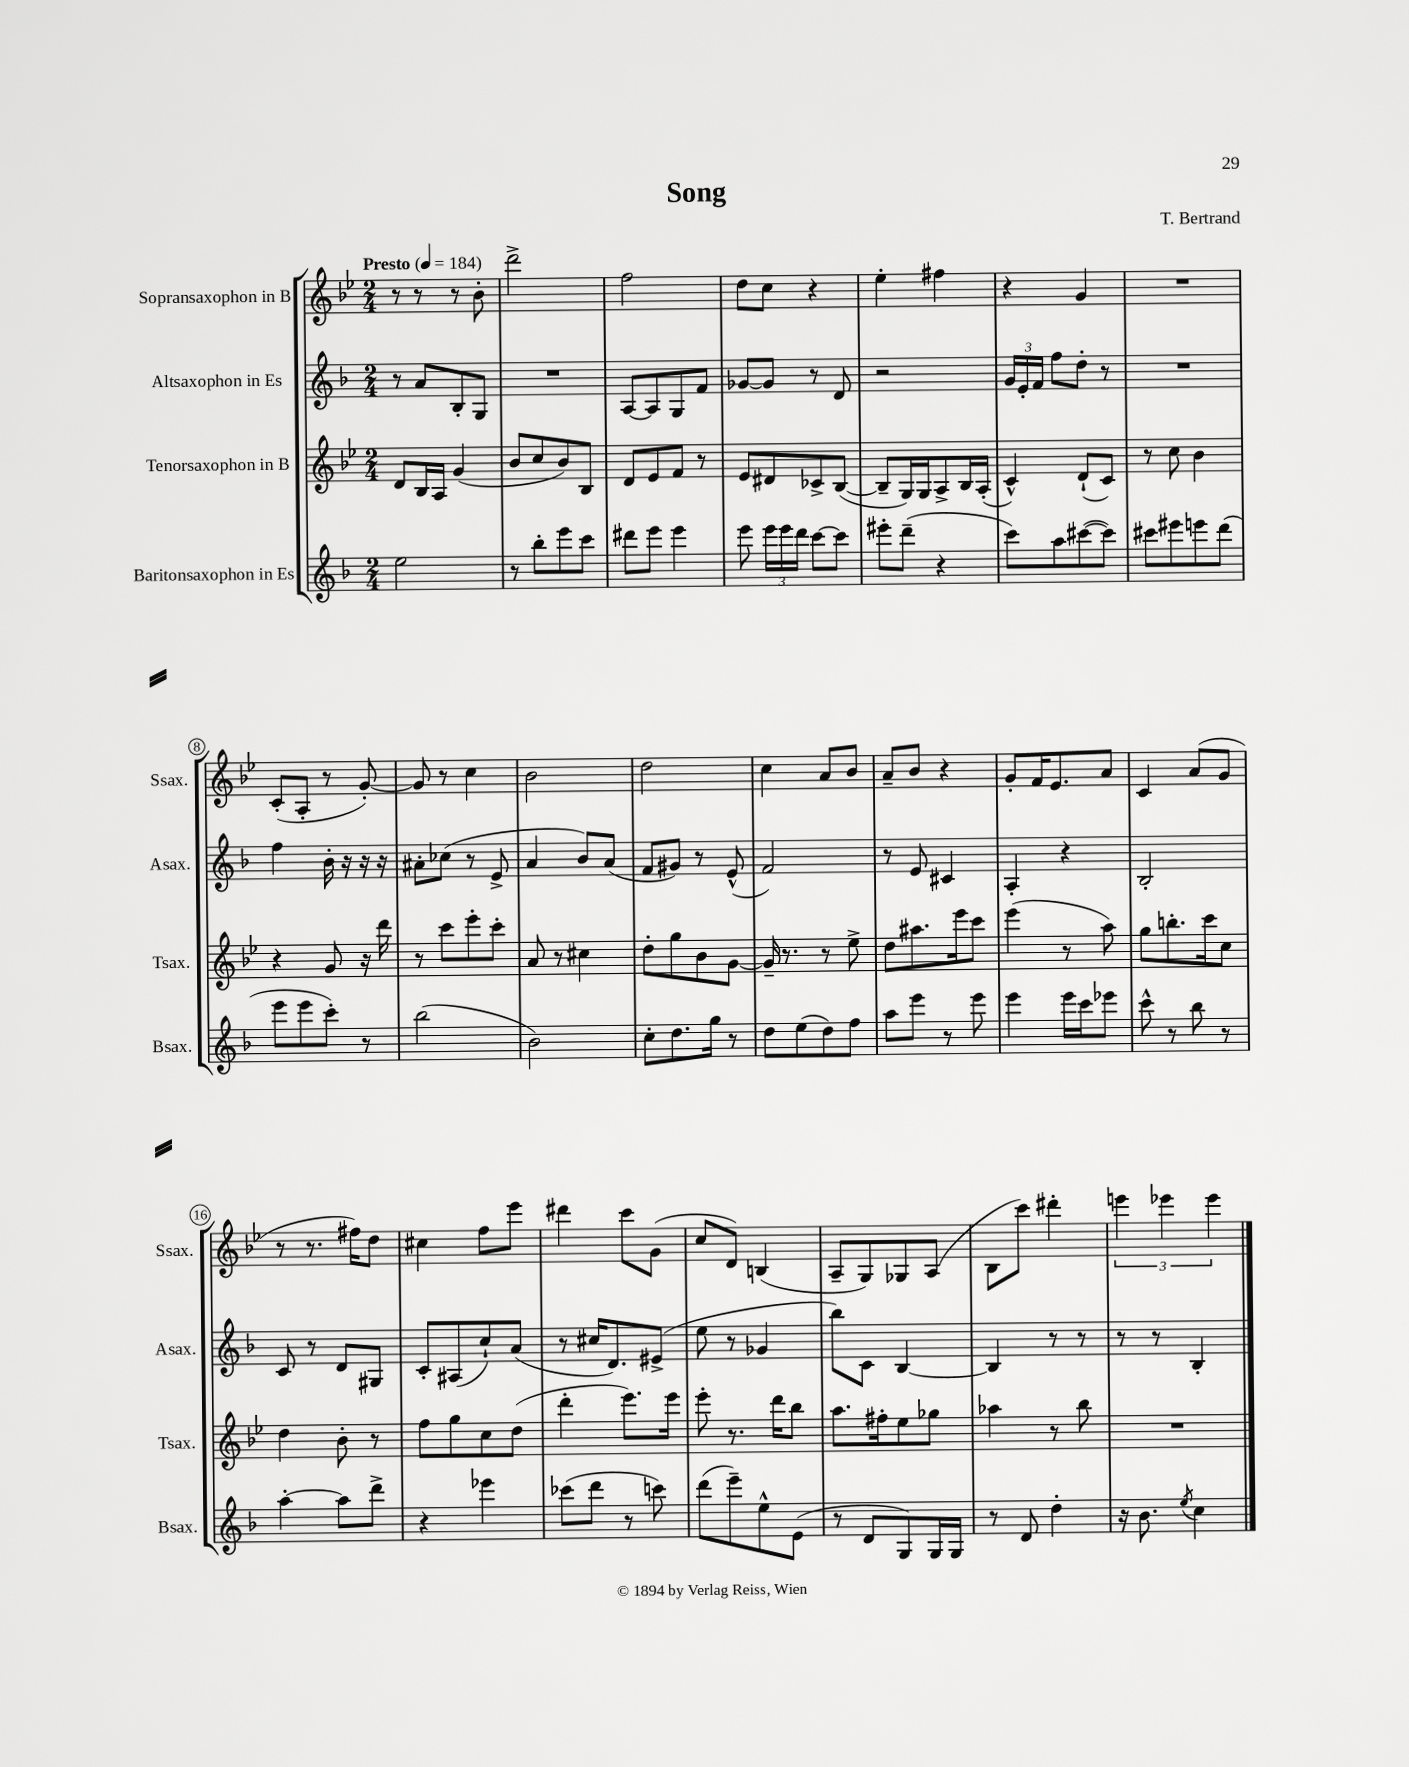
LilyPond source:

\header { title = "Song" composer = "T. Bertrand" }
<<
\new StaffGroup <<
\new Staff = "s0" \with { instrumentName = "Sopransaxophon in B" shortInstrumentName = "Ssax." } {
    \clef treble \key bes \major \numericTimeSignature \time 2/4 \tempo "Presto" 4 = 184
    \autoBeamOff r8 r8 r8 bes'8-. |
    d'''2-> |
    f''2 |
    d''8[ c''8] r4 |
    ees''4-. fis''4 |
    r4 g'4 |
    R2 |
    c'8[-.( a8]-. r8 g'8~-.) |
    g'8 r8 c''4 |
    bes'2 |
    d''2 |
    c''4 a'8[ bes'8] |
    a'8[-- bes'8] r4 |
    g'8[-. f'16 ees'8. a'8] |
    c'4 a'8[( g'8] |
    r8 r8. fis''16[) d''8] |
    cis''4 f''8[ ees'''8] |
    dis'''4 c'''8[ g'8]( |
    c''8[ d'8]) b4( |
    a8[-- g8) ges8 a8]( |
    bes8[ c'''8]) dis'''4-. |
    \tuplet 3/2 { e'''4 ees'''4 ees'''4 } \bar "|." |
}
\new Staff = "s1" \with { instrumentName = "Altsaxophon in Es" shortInstrumentName = "Asax." } {
    \clef treble \key f \major \numericTimeSignature \time 2/4
    \autoBeamOff r8 a'8[ bes8-. g8] |
    R2 |
    a8[~ a8 g8 f'8] |
    ges'8[~ ges'8] r8 d'8 |
    r2 |
    \tuplet 3/2 { g'16[ e'16-. f'16] } f''8[ d''8]-. r8 |
    R2 |
    f''4 bes'16-. r16 r16 r16 |
    ais'8[-. ces''8]( r8 e'8-> |
    a'4 bes'8[) a'8]( |
    f'8[ gis'8]) r8 e'8-^( |
    f'2) |
    r8 e'8 cis'4 |
    a4-. r4 |
    bes2-. |
    c'8 r8 d'8[ gis8] |
    c'8[-. ais8( c''8-!) a'8]( |
    r8 cis''16[ d'8.) eis'8]->( |
    e''8 r8 ges'4 |
    bes''8[) c'8] bes4~ |
    bes4 r8 r8 |
    r8 r8 bes4-. \bar "|." |
}
\new Staff = "s2" \with { instrumentName = "Tenorsaxophon in B" shortInstrumentName = "Tsax." } {
    \clef treble \key bes \major \numericTimeSignature \time 2/4
    \autoBeamOff d'8[ bes16 a16] g'4( |
    bes'8[ c''8 bes'8) bes8] |
    d'8[ ees'8 f'8] r8 |
    ees'8[ dis'8 ces'8-> bes8]~( |
    bes8[-- g16) g16 a8-> bes16 a16]-.( |
    c'4-^) d'8[-!( c'8]) |
    r8 c''8 bes'4 |
    r4 g'8 r16 d'''16 |
    r8 c'''8[ ees'''8-. c'''8]-. |
    a'8 r8 cis''4 |
    d''8[-. g''8 bes'8 g'8]~ |
    g'16-- r8. r8 ees''8-> |
    d''8[ ais''8. ees'''16 c'''8] |
    ees'''4( r8 a''8) |
    g''8[ b''8.-. c'''16 c''8] |
    d''4 bes'8-. r8 |
    f''8[ g''8 c''8 d''8]( |
    d'''4-. ees'''8.[) ees'''16] |
    ees'''8-. r8. d'''16[ bes''8] |
    a''8.[ fis''16-. ees''8 ges''8] |
    aes''4 r8 bes''8 |
    R2 \bar "|." |
}
\new Staff = "s3" \with { instrumentName = "Baritonsaxophon in Es" shortInstrumentName = "Bsax." } {
    \clef treble \key f \major \numericTimeSignature \time 2/4
    \autoBeamOff e''2 |
    r8 bes''8[-. e'''8 c'''8] |
    dis'''8[ e'''8] e'''4 |
    e'''8 \tuplet 3/2 { e'''16[ e'''16 d'''16] } c'''8[~ c'''8] |
    eis'''8[-. d'''8]--( r4 |
    c'''8[) a''8 cis'''8~( cis'''8]) |
    cis'''8[ eis'''8 e'''8 d'''8]( |
    e'''8[ e'''8 c'''8]-.) r8 |
    bes''2( |
    bes'2) |
    c''8[-. d''8. g''16] r8 |
    d''8[ e''8( d''8) f''8] |
    a''8[ e'''8] r8 e'''8 |
    e'''4 e'''16[ c'''16 ees'''8] |
    c'''8-^ r8 bes''8 r8 |
    a''4~-. a''8[ d'''8]-> |
    r4 ees'''4 |
    ces'''8[( d'''8] r8 c'''8) |
    d'''8[( e'''8--) e''8-^ e'8]( |
    r8 d'8[ g8) g16 g16] |
    r8 d'8 d''4-. |
    r16 bes'8. \acciaccatura { e''8 } c''4 \bar "|." |
}
>>
>>
\layout { \context { \Score \override BarNumber.stencil = #(make-stencil-circler 0.1 0.3 ly:text-interface::print) } }
